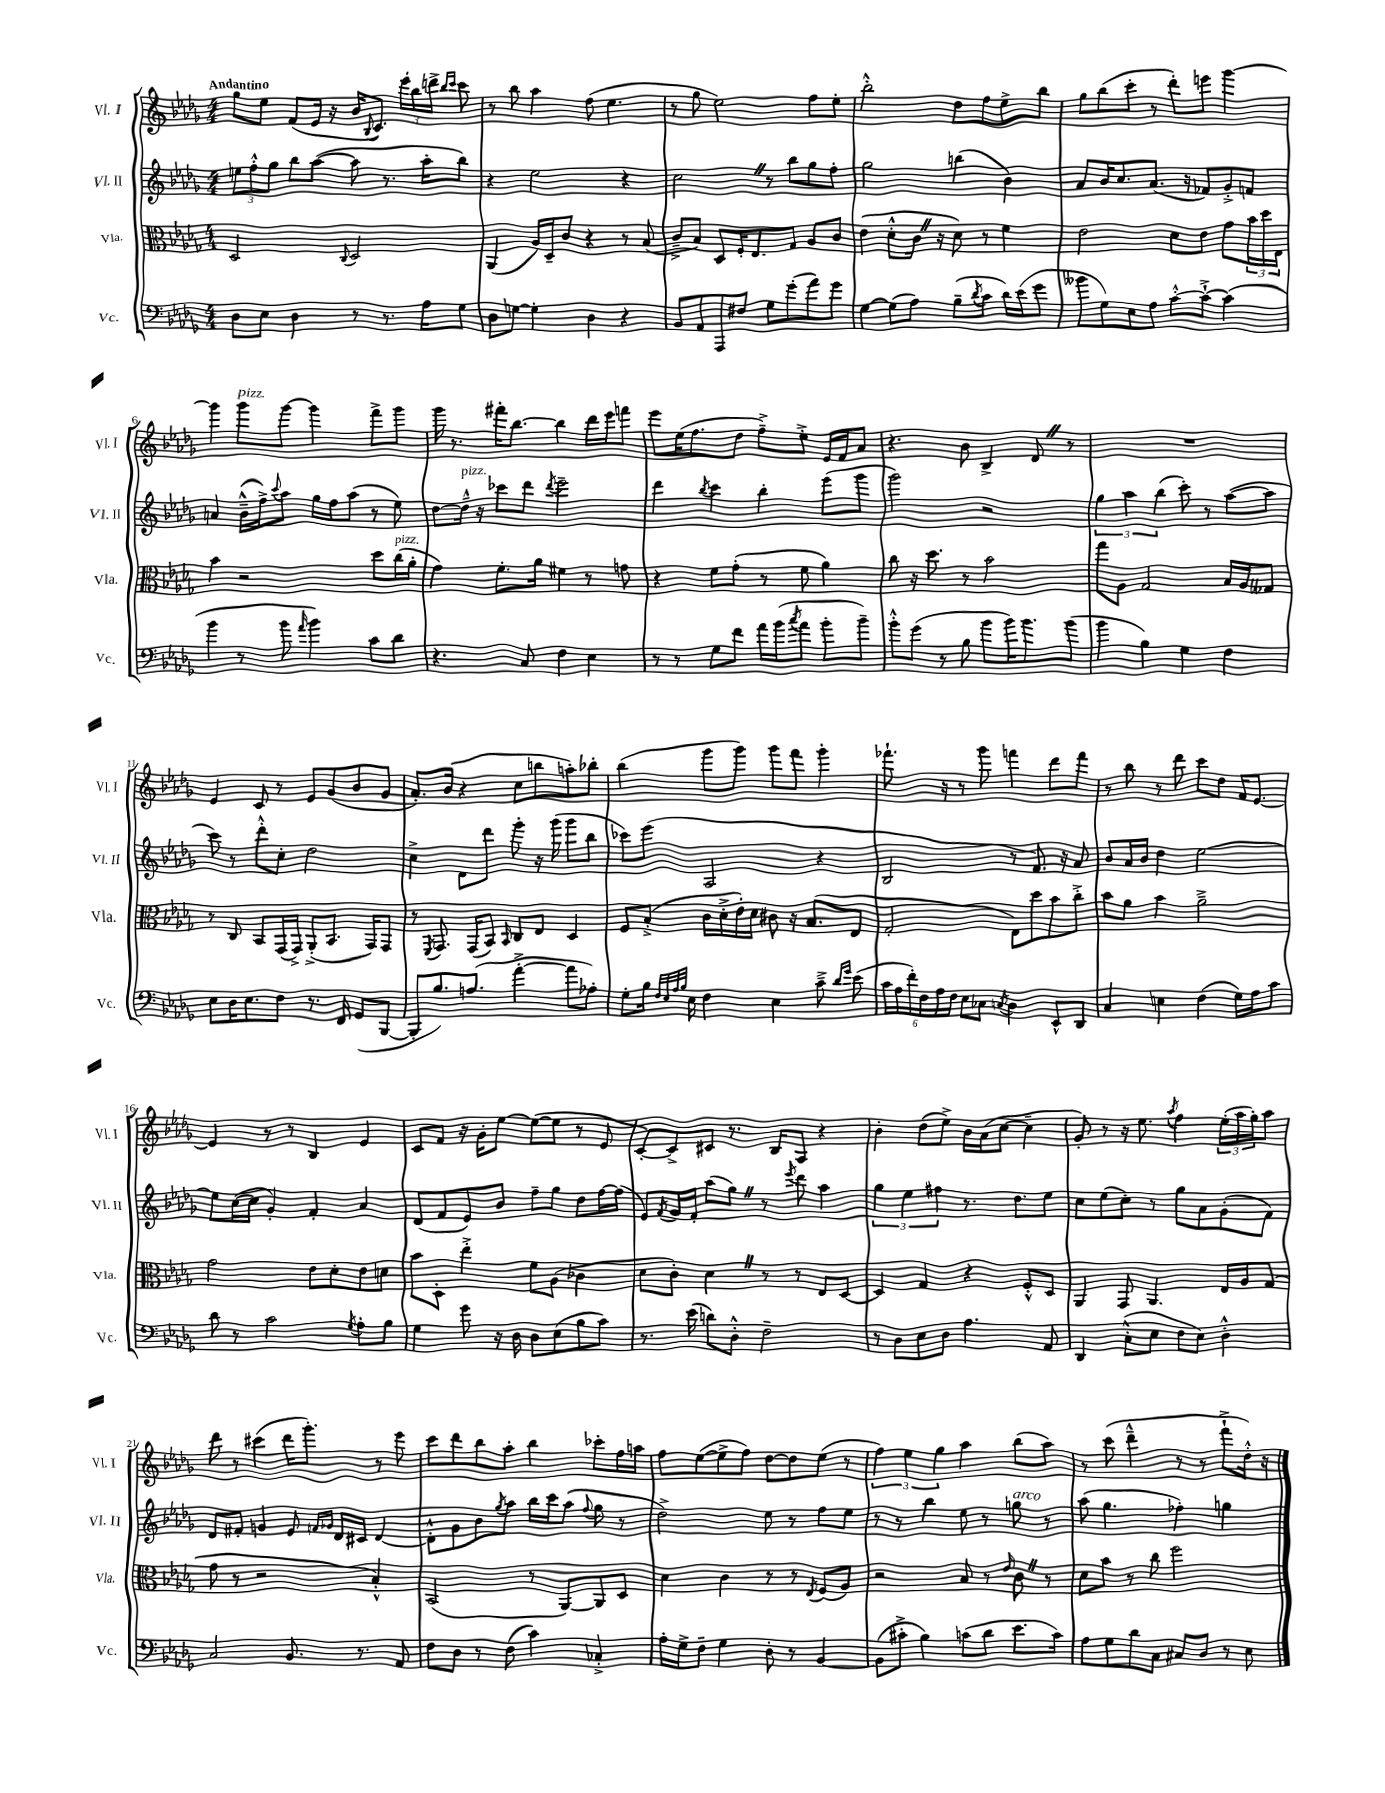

**kern	**kern	**kern	**kern
*staff4	*staff3	*staff2	*staff1
*clefF4	*clefC3	*clefG2	*clefG2
*k[b-e-a-d-g-]	*k[b-e-a-d-g-]	*k[b-e-a-d-g-]	*k[b-e-a-d-g-]
*M4/4	*M4/4	*M4/4	*M4/4
8D-	2D-	12ee	8gg-
.	.	12ff'^^	.
8E-	.	.	8ee-
.	.	12gg-	.
4D-	.	8bb-	(8f
.	.	([8aa-	16e-
.	.	.	16r
.	8qqC	.	.
8r	2D-	8aa-]	16b-
.	.	.	8qqB-
.	.	.	8.c)
8.r	.	8.r	.
.	.	.	24eee-'
.	.	.	24bb-
16A-	.	16aa-'	.
.	.	.	24ddd^
.	.	.	16qqbb-
.	.	.	16qqccc
8G-	.	8bb-)	8ccc
=	=	=	=
8D-	(4AA-	4r	8r
[8G	.	.	8bb-
4G']	16A-)	2ee-	4aa-
.	16D-~	.	.
.	8c	.	.
4D-	4r	.	(8ff
.	.	.	4.ee-
4r	8r	4r	.
.	(8B-	.	.
=	=	=	=
8BB-	8c~^	2cc	8r
8AA-	8B-)	.	8gg-
8AAA-	8D-	.	2ee-)
8F#	16F'	.	.
.	8.E-	.	.
8G-	.	8r	.
(8g-'	8G-	8bb-	.
8a-)	8A-	8gg-	8ff
8g-	8c	8ff'	8ee-'
=	=	=	=
[4G-	(4e-	2gg-	2bb-'^^
(8G-]	8d-'^^	.	.
8A-)	16c	.	.
.	16r	.	.
(8B-~	8d-)	(4bb	8dd-
8qd-	.	.	.
8c	8r	.	8ff
16d-)	4f	4b-)	8ee-^
(16e-	.	.	.
8g-	.	.	8bb-
=	=	=	=
8b--	2e-	8a-	8gg-
8G-)	.	16b-	(8bb-
.	.	8.cc	.
8E-	.	.	8ccc'
8A-	.	(8.a-	8r
[8c'^^	8d-	.	8ddd-')
.	.	16r	.
8c`^_	8e-	8f-)	8eee
(4c]	8g-	8g-'^	[4ggg-
.	24b-	8f	.
.	24dd-	.	.
.	24E-	.	.
=	=	=	=
4b-	4b-	4a	4ggg-]
8r	2r	(16b-~^^	8ggg-
.	.	16ff^)	.
.	.	8qqccc	.
8b-	.	8aa-	[8ggg-
16qqa-	.	.	.
4b-)	.	16gg-	4ggg-]
.	.	16ff	.
.	.	(8aa-	.
8c	8dd-	8r	8fff^
8d-	(16cc	8ee-)	8ggg-
.	16a-'	.	.
=	=	=	=
4.r	4g-)	[8dd-	16ggg-
.	.	.	8.r
.	.	16dd-~^^]	.
.	.	16r	.
.	8.f'	8ccc-	16fff#'
.	.	.	[8.bb-
8C	.	8ddd-	.
.	16a-	.	.
.	.	8qddd-	.
4F	4f#	2eee-~	4bb-]
4E-	8r	.	16ddd-
.	.	.	16eee-
.	8g	.	8fff
=	=	=	=
8r	4r	4ddd-	8eee-
8r	.	.	(16ee-
.	.	.	8.ff
.	.	8qbb-	.
8G-	8f	4ccc	.
8f	(8g-'	.	8dd-
16a-	8r	4bb-'	8ff~^)
(16b-	.	.	.
8qcc	.	.	.
8a-	8f	.	8ee-'^
8b-'	4a-)	(8eee-	16e-
.	.	.	16f
8b-~)	.	8ggg-	8a-
=	=	=	=
8b-'^^	8cc	2ggg-)	4.r
(8g-	16r	.	.
.	8.dd-	.	.
8r	.	.	.
8B-	8r	.	8b-
8b-	2b-	2r	4B-^
16b-)	.	.	.
8.b-	.	.	.
.	.	.	8d-
(8b-	.	.	8r
=	=	=	=
4b-	8gg-	6gg-	1r
.	8A-	.	.
.	.	6aa-	.
4B-)	2G-	.	.
.	.	(6bb-	.
4G-	.	8ccc')	.
.	.	8r	.
4F	16B-	([8aa-	.
.	16A-	.	.
.	8G--	8aa-]	.
=	=	=	=
8E-	8r	8ccc)	4e-
16D-	8C	8r	.
8.E-	.	.	.
.	8BB-	8ddd-'^^	8c
8F	(16GG-	8cc'	8r
.	16GG-^)	.	.
8.r	(8AA-'^	2dd-	8e-
.	8.BB-	.	(8g-
16FF	.	.	.
(8GG-	.	.	8b-
.	16GG-)	.	.
[8BBB-	8GG-	.	8g-
=	=	=	=
8BBB-']	8r	4cc^	8.a-')
.	8qFF	.	.
8.B-)	8.GG-	.	.
.	.	.	(16b-
.	.	8d-	4r
(8.A	(16GG-	.	.
.	8BB-)	8ddd-	.
.	16qqBB-	.	.
[4a-'^	8C	8ggg-'	8cc
.	8E-	16r	8bb
.	.	(16ggg-	.
8a-]	4D-	8ggg-	8aa')
8A-')	.	8bb-	8bb-'
=	=	=	=
8G-'	8F	8ccc-)	(4bb-
16B-	(8B-'^	(8eee-	.
32qqF	.	.	.
32qqE-	.	.	.
32qqA-	.	.	.
32qqB-	.	.	.
16E-	.	.	.
4F	16c	2A-	8ggg-
.	16d-'^	.	.
.	16e-')	.	8ggg-)
.	16d-	.	.
4E-	8c#	.	8ggg-
.	16r	.	8fff
.	(8.B-	.	.
8c~^	.	4r	4ggg-'
16qqd-	.	.	.
16qqg-	.	.	.
(8e-	8E-	.	.
=	=	=	=
24c	2G-'	2B-	8.fff-`
24A-	.	.	.
24f')	.	.	.
24F	.	.	.
24A-	.	.	.
.	.	.	16r
24F	.	.	.
8E-	.	.	8r
8C-	.	.	8ggg-
8qC	.	.	.
4D-	8E-)	8r	4fff
.	8dd-	8.f)	.
8EE-^^	8b-	.	8ddd-
.	.	16r	.
8DD-	8cc'^	8a-	8fff
=	=	=	=
4C	8b-	8b-	8r
.	8a-	16a-	8bb-
.	.	16b-	.
4E	4b-	4dd-	8r
.	.	.	8ddd-
(4F	2a-~^	[2ee-	8ccc
.	.	.	8dd-
16G-)	.	.	16f
16A-	.	.	[8.e-
8c	.	.	.
=	=	=	=
8d-	2g-	8ee-]	4e-]
8r	.	([16cc	.
.	.	16cc]	.
2c	.	4g-')	8r
.	.	.	8r
.	8e-	4f'	4B-
.	8d-'	.	.
8qG-	.	.	.
8A-'	8e-	4a-	4e-
8B-	8d	.	.
=	=	=	=
4G-	8b-	(8d-	8c
.	8D-'	8f	8f
8g-	4ee-'^	8e-)	16r
.	.	.	16g-'
16r	.	8b-	[8ee-
16D-	.	.	.
8D-	8f	8ff~	(8ee-_
(8E-	(8A-	8gg-	8ee-]
8B-	4c-	8dd-	8r
8c)	.	[16ff	8e-
.	.	(16ff]	.
=	=	=	=
8.r	8d-	8e-)	[8c')
.	.	8qf	.
.	8c')	16g-	8c^]
(16e-	.	16f'	.
8d)	4d-	(8aa-	8c#
8D-'^^	.	8gg-)	8.r
2F~	8r	8r	.
.	.	.	16B-
.	.	8qeee-	.
.	8r	8ddd-	8A-
.	8E-	4aa-	4r
.	[8D-	.	.
=	=	=	=
8r	4D-]	6gg-	4b-'
8D-	.	.	.
.	.	6ee-	.
8E-	4G-	.	(8dd-
.	.	6ff#	.
8D-	.	.	8ee-^)
4.A-	4r	8.r	16b-
.	.	.	(16a-
.	.	.	[8cc
.	.	8.dd-	.
.	8F'^^	.	4cc~]
8AA-	8D-	8ee-	.
=	=	=	=
4DD-	4AA-	8cc	8g-')
.	.	(8ee-	8r
(8C'^^	8GG-	8cc')	16r
.	.	.	8.ee-
8E-	4.AA-	8r	.
.	.	.	8qaa-
8F	.	8gg-	4ff
8E-)	.	8a-	.
4D-'^^	16E-	(8g-'	(24ee-'
.	.	.	24aa-
.	16A-	.	.
.	.	.	24gg-')
.	(8G-	8f)	8aa-
=	=	=	=
2C	8g-	8d-	8ddd-
.	8r	8f#'	8r
.	2r	4g	(4ccc#
8.BB-	.	8e-	16ddd-
.	.	.	8.ggg-')
.	.	16qqf	.
.	.	16qqg-	.
.	.	16d-	.
8.r	.	16c#	.
.	4B-'^^)	[4d-	8r
8AA-	.	.	8eee-
=	=	=	=
8F	(2BB-	8d-'^^]	8ccc
8D-	.	8g-	8ddd-
8r	.	8b-	8bb-
.	.	8qgg-	.
(8F	.	8aa-	8aa-'
4c)	8r	16bb-	4bb-
.	.	16ccc	.
.	[8AA-)	(8aa-	.
.	.	8qqff	.
4C-'^	8AA-]	8gg-	8ccc-'
.	8D-	8r	16ff
.	.	.	16aa
=	=	=	=
16A-'	4d-	2dd-^)	8ff
16G-^	.	.	.
8F~	.	.	([8ee-
4G-	4c	.	8ee-^]
.	.	.	8ff)
8D-'	8r	8ee-	[8dd-
8r	8r	8r	8dd-]
.	8qE-	.	.
[4BB-	(8F	8ff	(8ee-
.	8A-)	8ee-	8r
=	=	=	=
(8BB-]	2r	8r	6ff)
8c#'^	.	8r	.
.	.	.	6ee-
4B-)	.	4bb-	.
.	.	.	6gg-
(8c	8B-	8ee-	4aa-
8d-	8r	8r	.
.	16qqe-	.	.
8.e-	8c	8gg	(8bb-
.	8r	8r	8aa-)
16c)	.	.	.
=	=	=	=
8A-	8d-	(8aa-	8r
8G-	8b-	4.gg-	(8ccc
8d-	8r	.	4ddd-~^^
8C	8cc	.	.
8C#	2ff	4ff-')	8r
8D-	.	.	8r
8r	.	4gg	8fff`^
8E-	.	.	16dd-'^^)
.	.	.	16r
==	==	==	==
*-	*-	*-	*-
